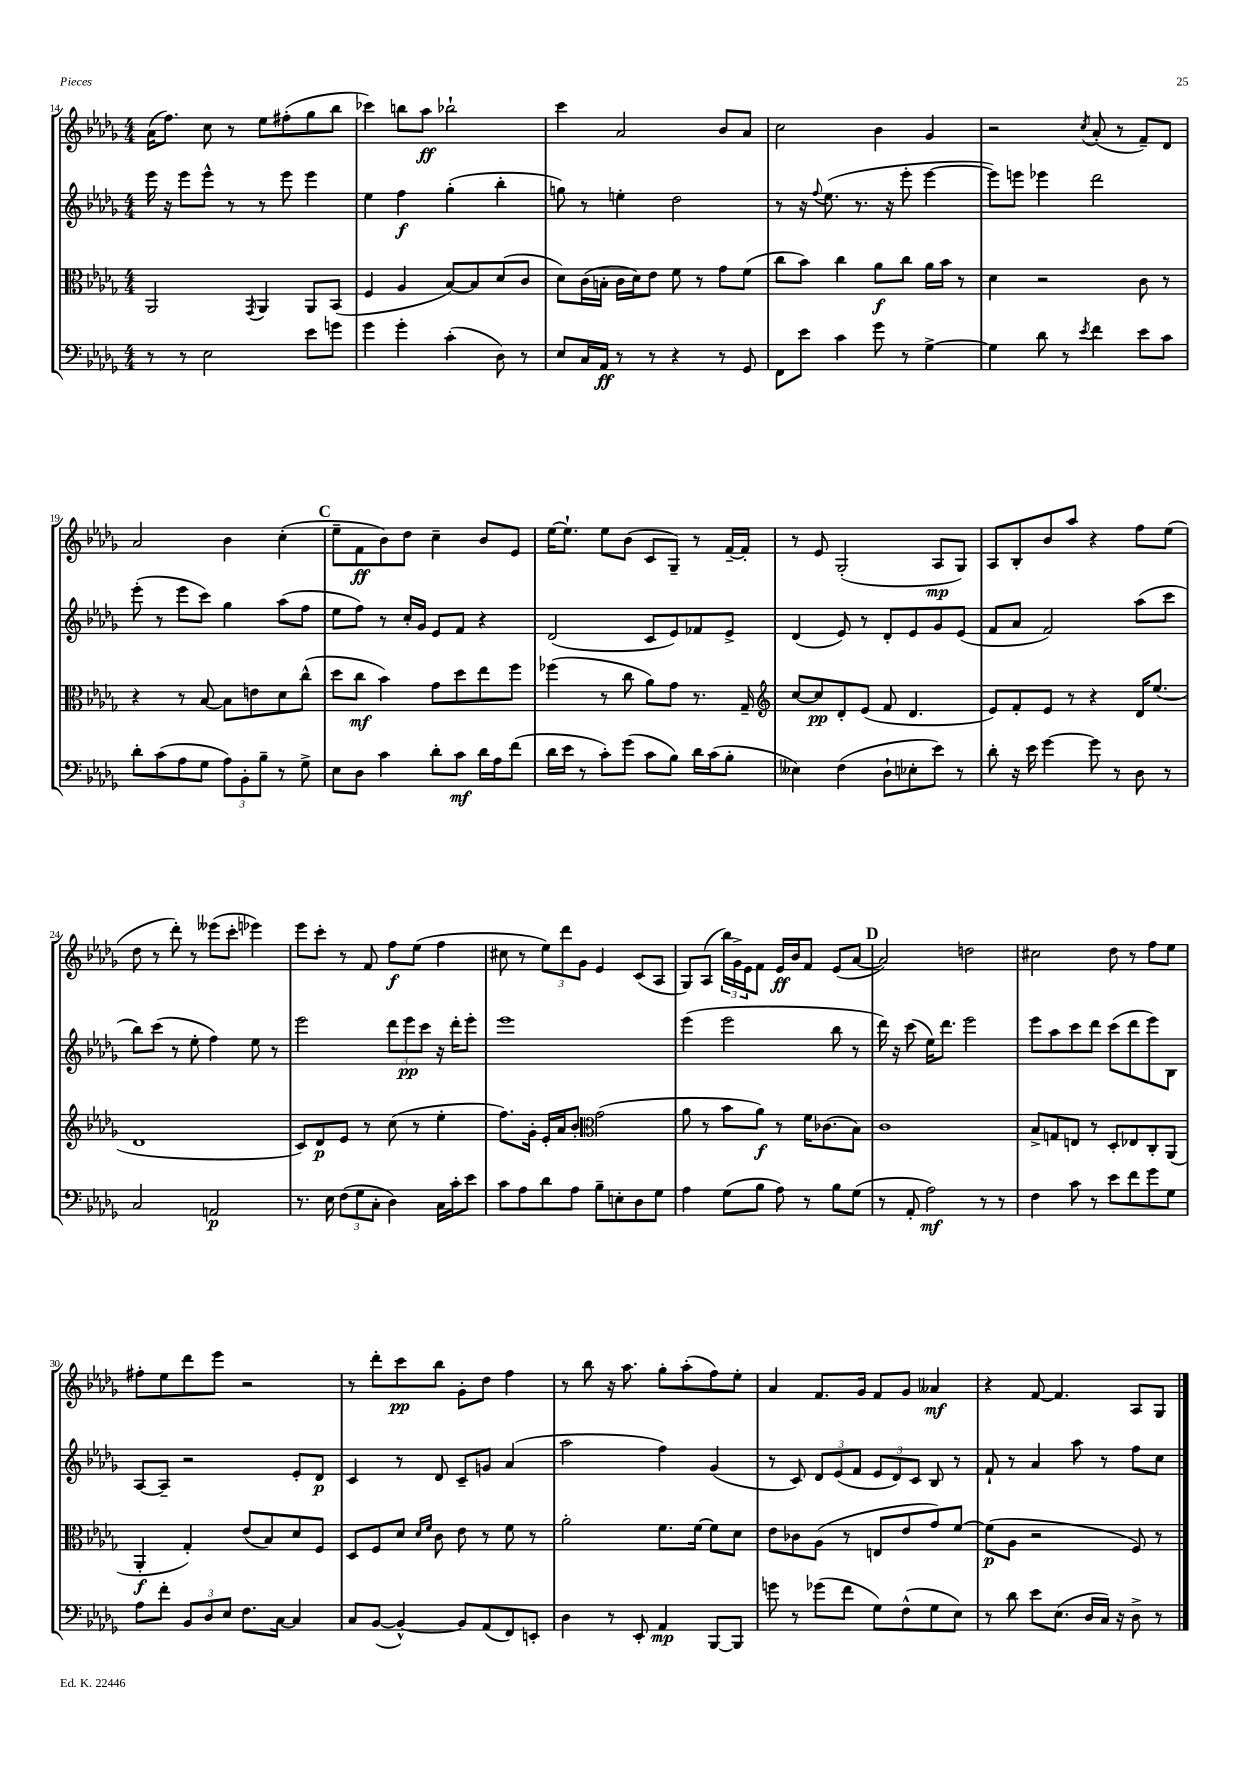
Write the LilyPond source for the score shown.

<<
\new StaffGroup <<
\new Staff = "s0" {
    \clef treble \key des \major \numericTimeSignature \time 4/4
    aes'16( f''8.) c''8 r8 ees''8 fis''8-.( ges''8 bes''8 |
    ces'''4) b''8 aes''8\ff bes''2-! |
    c'''4 aes'2 bes'8 aes'8 |
    c''2 bes'4 ges'4 |
    r2 \acciaccatura { c''8 } aes'8-.( r8 f'8--) des'8 |
    aes'2 bes'4 c''4-.( |
    \mark \markup { \bold "C" } ees''8-- f'8\ff bes'8) des''8 c''4-- bes'8 ees'8 |
    ees''16~ ees''8.-! ees''8 bes'8( c'8 ges8--) r8 f'16~-- f'16-. |
    r8 ees'8 ges2-.( aes8\mp ges8) |
    aes8 bes8-. bes'8 aes''8 r4 f''8 ees''8( |
    des''8 r8 des'''8-.) r8 eeses'''8( c'''8-. ees'''4) |
    ees'''8 c'''8-. r8 f'8 f''8\f ees''8( f''4 |
    cis''8 r8 \tuplet 3/2 { ees''8) des'''8 ges'8 } ees'4 c'8( aes8 |
    ges8) aes8( \tuplet 3/2 { bes''16) ges'16-> ees'16 } f'8 ees'16\ff bes'16 f'8 ees'8( aes'8~ |
    \mark \markup { \bold "D" } aes'2) d''2 |
    cis''2 des''8 r8 f''8 ees''8 |
    fis''8-. ees''8 des'''8 ees'''8 r2 |
    r8 des'''8-. c'''8\pp bes''8 ges'8-. des''8 f''4 |
    r8 bes''8 r16 aes''8. ges''8-. aes''8-.( f''8) ees''8-. |
    aes'4 f'8. ges'16 f'8 ges'8 aeses'4\mf |
    r4 f'8~ f'4. aes8 ges8 \bar "|." |
}
\new Staff = "s1" {
    \clef treble \key des \major \numericTimeSignature \time 4/4
    ees'''16 r16 ees'''8 ees'''8-^ r8 r8 ees'''8 ees'''4 |
    ees''4 f''4\f ges''4-.( bes''4-. |
    g''8) r8 e''4-. des''2 |
    r8 r16 \appoggiatura { f''8 } ees''8.( r8. r16 ees'''8-. ees'''4~ |
    ees'''8) e'''8 ees'''4 des'''2 |
    ees'''8-.( r8 ees'''8 c'''8) ges''4 aes''8( f''8 |
    \mark \markup { \bold "C" } ees''8 f''8) r8 c''16-. ges'16 ees'8 f'8 r4 |
    des'2( c'8 ees'8) fes'8 ees'8-> |
    des'4( ees'8) r8 des'8-. ees'8 ges'8 ees'8( |
    f'8 aes'8 f'2) aes''8( c'''8 |
    bes''8) c'''8( r8 ees''8-. f''4) ees''8 r8 |
    ees'''2 \tuplet 3/2 { des'''8 ees'''8\pp c'''8 } r16 des'''16-. ees'''8-. |
    ees'''1 |
    ees'''4( ees'''2 bes''8 r8 |
    \mark \markup { \bold "D" } des'''16) r16 c'''8( ees''16) des'''8. ees'''2 |
    ees'''8 aes''8 c'''8 des'''8 c'''8( des'''8 ees'''8) bes8 |
    aes8~ aes8-- r2 ees'8-. des'8\p |
    c'4 r8 des'8 c'8-- g'8 aes'4( |
    aes''2 f''4) ges'4( |
    r8 c'8) \tuplet 3/2 { des'8 ees'8( f'8 } \tuplet 3/2 { ees'8 des'8) c'8 } bes8 r8 |
    f'8-! r8 aes'4 aes''8 r8 f''8 c''8 \bar "|." |
}
\new Staff = "s2" {
    \clef alto \key des \major \numericTimeSignature \time 4/4
    aes,2 \acciaccatura { ges,8 } aes,4 aes,8 bes,8( |
    f4 aes4 bes8~) bes8 des'8( c'8 |
    des'8) c'16( b16-. c'16 des'16) ees'8 f'8 r8 ges'8 f'8( |
    c''8 bes'8) c''4 aes'8\f c''8 aes'16 bes'16 r8 |
    des'4 r2 c'8 r8 |
    r4 r8 bes8~ bes8 e'8 des'8 c''8-^( |
    \mark \markup { \bold "C" } des''8 c''8\mf bes'4) ges'8 des''8 ees''8 f''8 |
    fes''4( r8 c''8 aes'8) ges'8 r8. ges16-- |
    \clef treble c''8~ c''8\pp des'8-. ees'8( f'8 des'4. |
    ees'8) f'8-. ees'8 r8 r4 des'16 ees''8.( |
    des'1 |
    c'8) des'8\p ees'8 r8 c''8( r8 ees''4-. |
    f''8.) ges'16-. ees'16-. aes'16 bes'8-. \clef alto ges'2( |
    aes'8 r8 bes'8 aes'8\f) r8 f'16 ces'8.( bes8) |
    \mark \markup { \bold "D" } c'1 |
    bes8-> g8 e8 r8 des8-. ees8 c8-. aes,8( |
    aes,4-.\f ges4-.) ees'8( bes8) des'8 f8 |
    des8 f8 des'8 \grace { des'16 f'16 } c'8 ees'8 r8 f'8 r8 |
    aes'2-. f'8. f'16~ f'8 des'8 |
    ees'8 ces'8 aes8( r8 e8 ees'8 ges'8) f'8~ |
    f'8\p( aes8 r2 f8) r8 \bar "|." |
}
\new Staff = "s3" {
    \clef bass \key des \major \numericTimeSignature \time 4/4
    r8 r8 ees2 ees'8 g'8 |
    ges'4 ges'4-. c'4-.( des8) r8 |
    ees8 c16 aes,16\ff r8 r8 r4 r8 ges,8 |
    f,8 ees'8 c'4 ges'8 r8 ges4~-> |
    ges4 des'8 r8 \acciaccatura { ees'8 } f'4 ees'8 c'8 |
    des'8-. c'8( aes8 ges8 \tuplet 3/2 { aes8) bes,8-. bes8-- } r8 ges8-> |
    \mark \markup { \bold "C" } ees8 des8 c'4 des'8-. c'8\mf des'16 aes16 f'8( |
    des'16 ees'16 r8 c'8-.) ges'8( c'8 bes8) des'16 c'16( bes8-. |
    eeses4) f4( des8-! ees8-. ees'8) r8 |
    des'8-. r16 ees'16 ges'4~ ges'8 r8 des8 r8 |
    c2 a,2\p |
    r8. ees16 \tuplet 3/2 { f8( ges8 c8-. } des4) c16 c'16-. ees'8 |
    c'8 aes8 des'8 aes8 bes8-- e8-. des8 ges8 |
    aes4 ges8( bes8 aes8) r8 bes8 ges8( |
    \mark \markup { \bold "D" } r8 aes,8-. aes2\mf) r8 r8 |
    f4 c'8 r8 ees'8 f'8 ges'8 ges8 |
    aes8 f'8-. \tuplet 3/2 { bes,8 des8 ees8 } f8. c16~ c4 |
    c8 bes,8~( bes,4~-^) bes,8 aes,8( f,8) e,8-. |
    des4 r8 ees,8-. aes,4\mp bes,,8~ bes,,8 |
    g'8 r8 ges'8( f'8 ges8) f8-^( ges8 ees8) |
    r8 des'8 ees'8 ees8.( des16 c16) r16 des8-> r8 \bar "|." |
}
>>
>>
\layout { \context { \Score currentBarNumber = #14 } }
